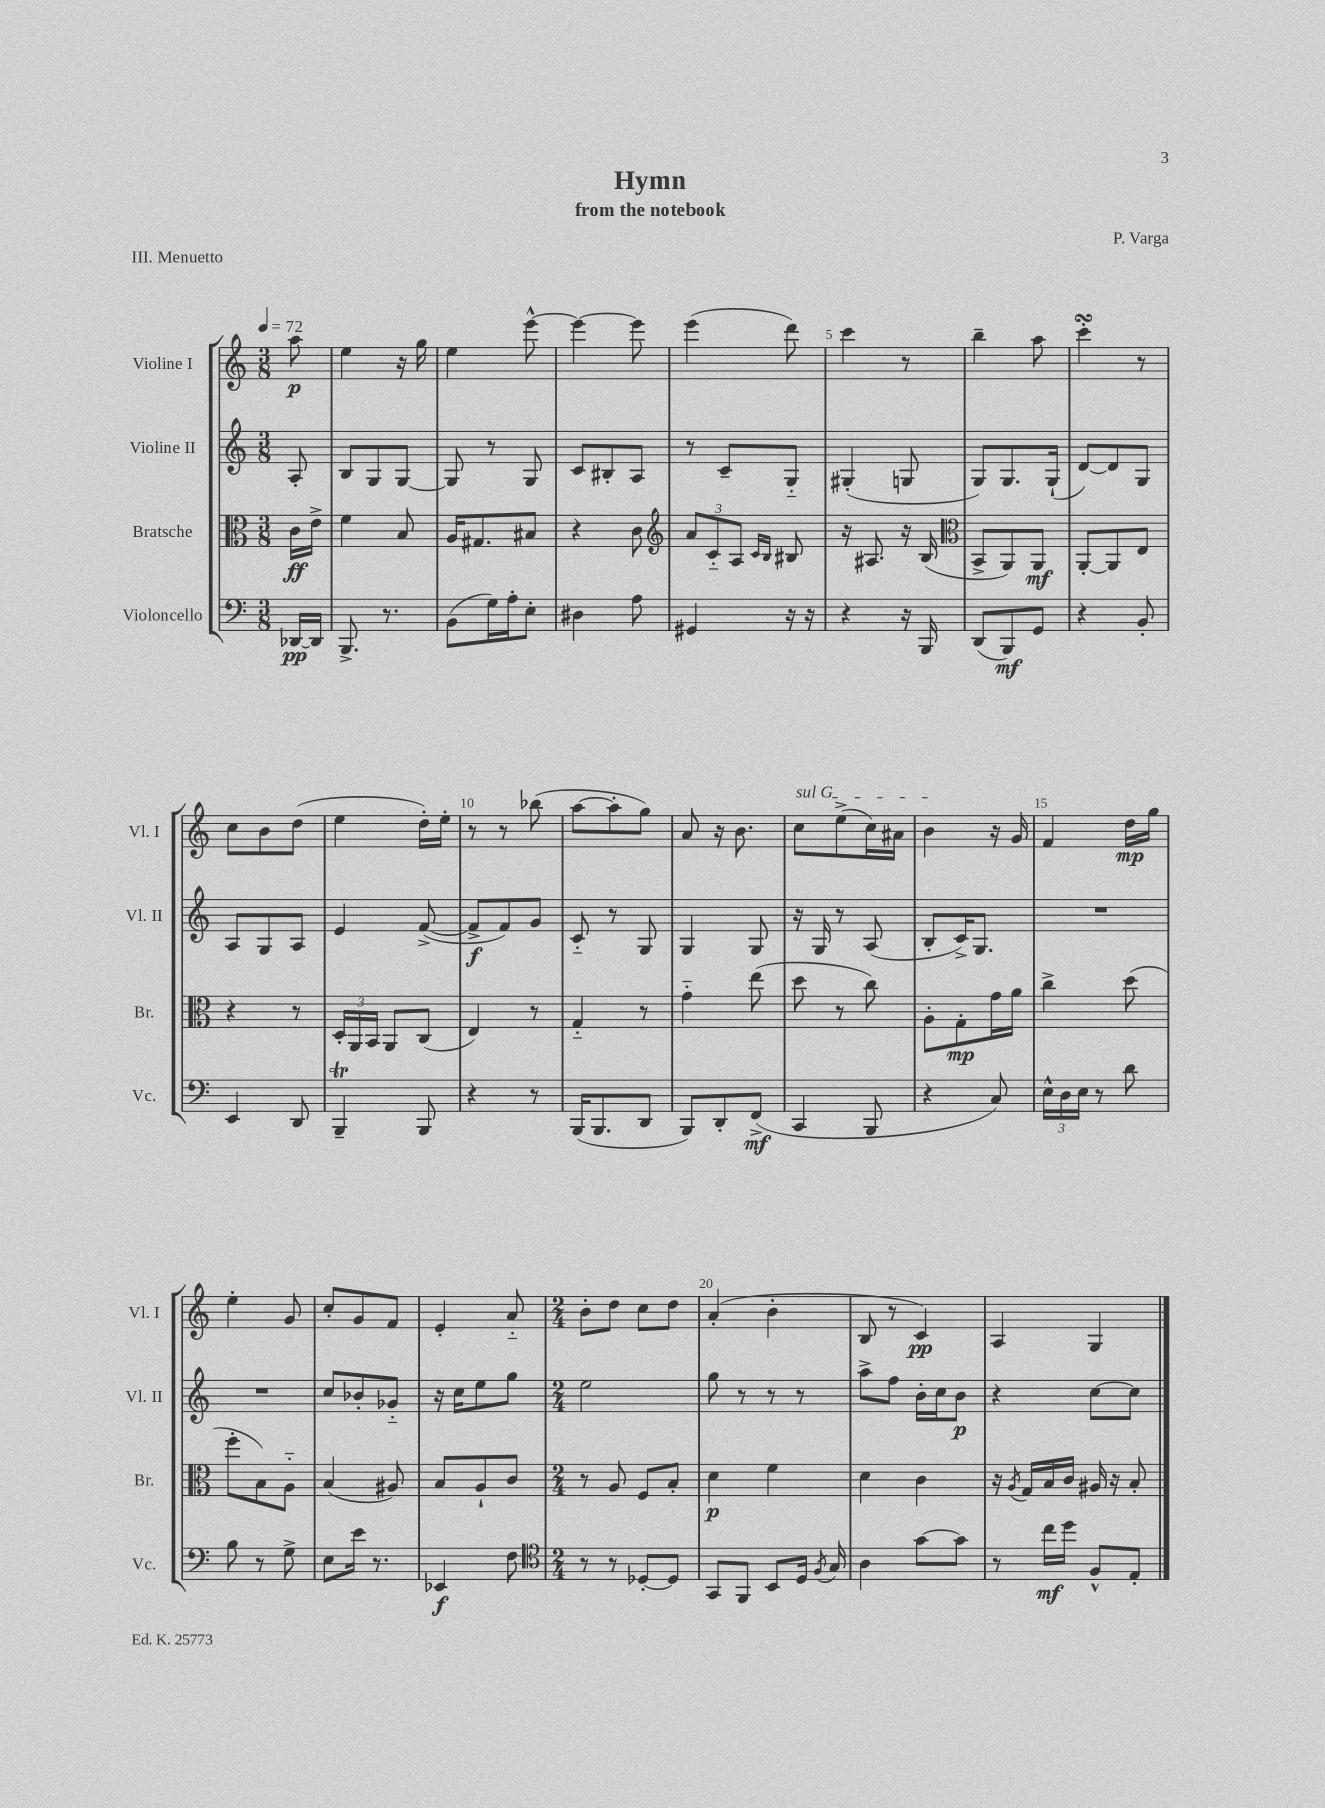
\header { title = "Hymn" composer = "P. Varga" subtitle = "from the notebook" piece = "III. Menuetto" }
<<
\new StaffGroup <<
\new Staff = "s0" \with { instrumentName = "Violine I" shortInstrumentName = "Vl. I" } {
    \clef treble \key c \major \numericTimeSignature \time 3/8 \partial 8 \tempo 4 = 72
    \autoBeamOff a''8\p |
    e''4 r16 g''16 |
    e''4 e'''8~-^ |
    e'''4~ e'''8 |
    e'''4( d'''8) |
    c'''4 r8 |
    b''4-- a''8 |
    c'''4-.\turn r8 |
    c''8[ b'8 d''8]( |
    e''4 d''16[-.) e''16]-. |
    r8 r8 bes''8( |
    a''8[~ a''8-. g''8]) |
    a'8 r16 b'8. |
    \once \override TextSpanner.bound-details.left.text = \markup { \italic "sul G" } c''8[\startTextSpan e''8->( c''16) ais'16] |
    b'4\stopTextSpan r16 g'16 |
    f'4 d''16[\mp g''16] |
    e''4-. g'8 |
    c''8[-. g'8 f'8] |
    e'4-. a'8-_ |
    \numericTimeSignature \time 2/4 b'8[-. d''8] c''8[ d''8] |
    a'4-.( b'4-. |
    b8 r8 c'4\pp) |
    a4 g4 \bar "|." |
}
\new Staff = "s1" \with { instrumentName = "Violine II" shortInstrumentName = "Vl. II" } {
    \clef treble \key c \major \numericTimeSignature \time 3/8 \partial 8
    \autoBeamOff a8-. |
    b8[ g8 g8]~ |
    g8 r8 g8 |
    c'8[ bis8-. a8] |
    r8 c'8[-- g8]-_ |
    gis4-.( g8 |
    g8[) g8. g16]-!( |
    d'8[~) d'8 g8] |
    a8[ g8 a8] |
    e'4 f'8~->( |
    f'8[->\f f'8) g'8] |
    c'8-_ r8 g8 |
    g4 g8 |
    r16 g16 r8 a8( |
    b8[-. c'16->) g8.] |
    R4. |
    R4. |
    c''8[ bes'8-. ges'8]-_ |
    r16 c''16[ e''8 g''8] |
    \numericTimeSignature \time 2/4 e''2 |
    g''8 r8 r8 r8 |
    a''8[-> f''8] b'16[-. c''16 b'8]\p |
    r4 c''8[~ c''8] \bar "|." |
}
\new Staff = "s2" \with { instrumentName = "Bratsche" shortInstrumentName = "Br." } {
    \clef alto \key c \major \numericTimeSignature \time 3/8 \partial 8
    \autoBeamOff c'16[\ff e'16]-> |
    f'4 b8 |
    a16[ gis8. bis8] |
    r4 c'8 |
    \clef treble \tuplet 3/2 { a'8[ c'8-_ a8] } \grace { c'16[ b16] } bis8 |
    r16 ais8. r16 b16( |
    \clef alto b,8[-> a,8) a,8]\mf |
    a,8[~-. a,8 e8] |
    r4 r8 |
    \tuplet 3/2 { d16[-. a,16 b,16] } a,8[ c8]( |
    e4) r8 |
    g4-_ r8 |
    g'4-_ e''8( |
    d''8 r8 c''8) |
    a8[-. g8-.\mp g'16 a'16] |
    c''4-> d''8( |
    f''8[-. b8) a8]-_ |
    b4( ais8) |
    b8[ a8-! c'8] |
    \numericTimeSignature \time 2/4 r8 a8 f8[ b8]-. |
    d'4\p f'4 |
    d'4 c'4 |
    r16 \acciaccatura { a8 } g16[ b16 c'16] ais16 r16 b8-. \bar "|." |
}
\new Staff = "s3" \with { instrumentName = "Violoncello" shortInstrumentName = "Vc." } {
    \clef bass \key c \major \numericTimeSignature \time 3/8 \partial 8
    \autoBeamOff des,16[~\pp des,16] |
    b,,8.-> r8. |
    b,8[( g16) a16-. e8]-. |
    dis4 a8 |
    gis,4 r16 r16 |
    r4 r16 b,,16 |
    d,8[( b,,8\mf) g,8] |
    r4 b,8-. |
    e,4 d,8 |
    b,,4--\trill b,,8 |
    r4 r8 |
    b,,16[( b,,8. d,8] |
    b,,8[) d,8-. f,8]->\mf( |
    c,4 b,,8 |
    r4 c8) |
    \tuplet 3/2 { e16[-^ d16 e16] } r8 d'8 |
    b8 r8 g8-> |
    e8[ e'16] r8. |
    ees,4\f f8 |
    \numericTimeSignature \time 2/4 \clef tenor r8 r8 des8[~-. des8] |
    g,8[ f,8] b,8[ d16] \acciaccatura { f8 } g16 |
    a4 g'8[~ g'8] |
    r8 c''16[\mf d''16] f8[-^ e8]-. \bar "|." |
}
>>
>>
\layout { \context { \Score \override BarNumber.break-visibility = ##(#f #t #t) barNumberVisibility = #(every-nth-bar-number-visible 5) } }
